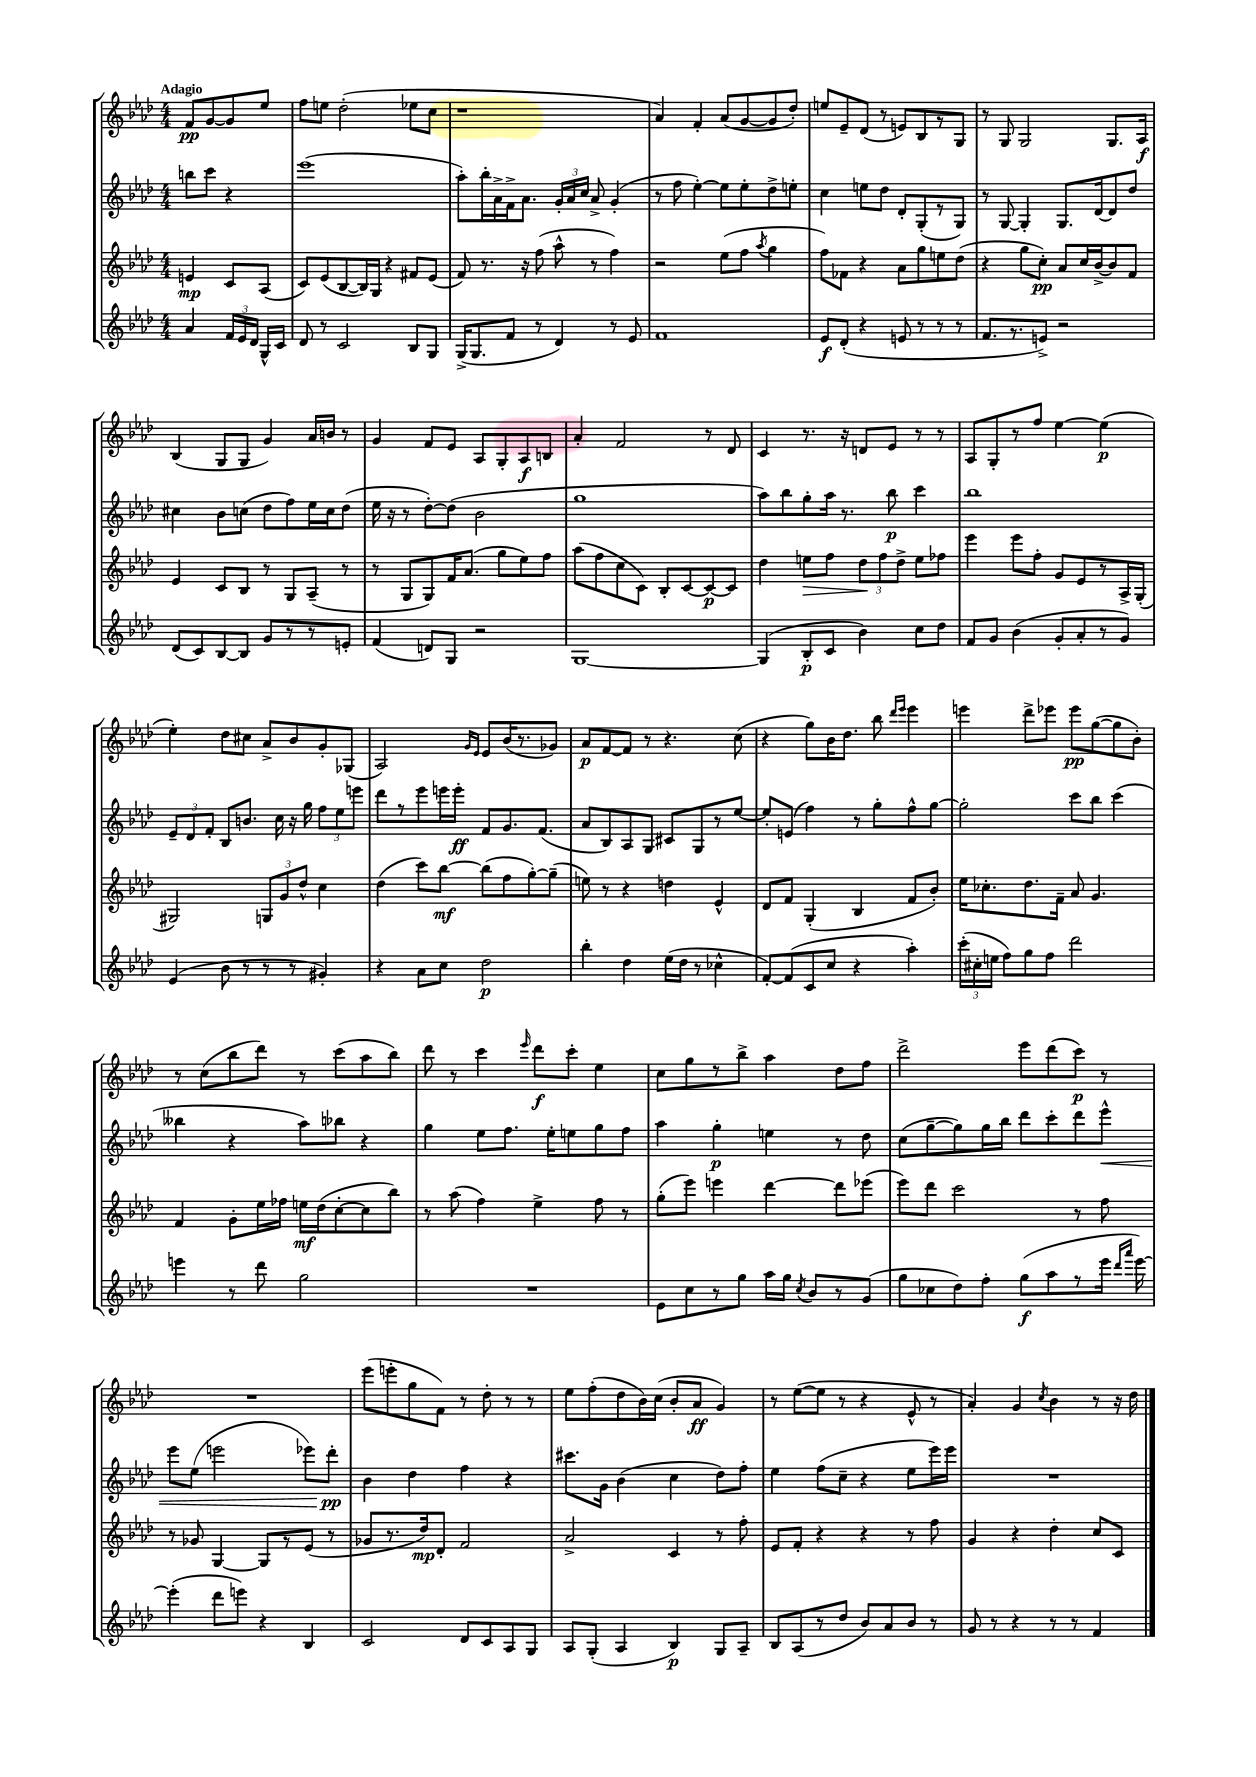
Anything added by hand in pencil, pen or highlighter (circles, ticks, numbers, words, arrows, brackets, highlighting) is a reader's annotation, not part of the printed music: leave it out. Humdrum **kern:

**kern	**kern	**kern	**kern
*staff4	*staff3	*staff2	*staff1
*clefG2	*clefG2	*clefG2	*clefG2
*k[b-e-a-d-]	*k[b-e-a-d-]	*k[b-e-a-d-]	*k[b-e-a-d-]
*M4/4	*M4/4	*M4/4	*M4/4
4a-	4e	8bb	8f
.	.	8ccc	[8g
24f	8c	4r	8g]
24e-	.	.	.
24d-	.	.	.
16G^^	(8A-	.	8ee-
16c	.	.	.
=	=	=	=
8d-	8c)	(1eee-	8ff
8r	(8e-	.	8ee
2c	[8B-	.	(2dd-'
.	16B-])	.	.
.	16G	.	.
.	4r	.	.
8B-	8f#	.	8ee-
8G	(8e-	.	8cc
=	=	=	=
(16G^	8f)	8aa-')	1r
8.G	.	.	.
.	8.r	16bb-'	.
.	.	16a-^	.
8f	.	16f^	.
.	16r	8.a-	.
8r	(8ff	.	.
4d-)	8aa-^^	24g'	.
.	.	24a-	.
.	.	24cc	.
.	8r	8a-^	.
8r	4ff)	(4g'	.
8e-	.	.	.
=	=	=	=
1f	2r	8r	4a-)
.	.	8ff	.
.	.	[4ee-')	4f'
.	(8ee-	8ee-]	(8a-
.	8ff	8ee-'	[8g
.	8qaa-	.	.
.	4gg	8dd-^	8g]
.	.	8ee'	8dd-')
=	=	=	=
8e-	8ff)	4cc	8ee
(8d-'	8f-	.	8e-~
4r	4r	8ee	(8d-
.	.	8dd-	8r
8e	8a-	8d-'	8e)
8r	8gg	(8G'	8B-
8r	8ee	8r	8r
8r	(8dd-	8G)	8G
=	=	=	=
8.f	4r	8r	8r
.	.	[8G	8G
8.r	.	.	.
.	8gg	4G']	2G
8e^)	8cc')	.	.
2r	8a-	8.G	.
.	16cc	.	.
.	[16b-^	[16d-	.
.	8b-]	8d-]	8.G
.	8f	8dd-	.
.	.	.	16A-
=	=	=	=
(8d-	4e-	4cc#	(4B-
8c)	.	.	.
[8B-	8c	8b-	8G
8B-]	8B-	(8cc	8G
8g	8r	8dd-	4g)
8r	8G	8ff)	.
8r	(8A-~	16ee-	16a-
.	.	16cc	16b
8e'	8r	(8dd-	8r
=	=	=	=
(4f	8r	16ee-	4g
.	.	16r	.
.	8G	8r	.
8d)	8G)	[8dd-')	8f
8G	16f	(8dd-]	8e-
.	(8.a-	.	.
2r	.	2b-	8A-
.	8gg	.	8G'
.	8ee-)	.	8A-
.	8ff	.	8B
=	=	=	=
[1G	(8aa-	1gg	4a-'
.	8ff	.	.
.	8cc	.	2f
.	8c)	.	.
.	8B-'	.	.
.	[8c	.	.
.	8c_	.	8r
.	8c]	.	8d-
=	=	=	=
(4G]	4dd-	8aa-)	4c
.	.	8bb-	.
8B-'	8ee	8gg'	8.r
8c	8ff	16aa-	.
.	.	8.r	16r
4b-)	12dd-	.	8d
.	12ff	.	.
.	.	8bb-	8e-
.	12dd-^	.	.
8cc	8ee	4ccc	8r
8dd-	8ff-	.	8r
=	=	=	=
8f	4eee-	1bb-	8A-
8g	.	.	8G'
(4b-	8eee-	.	8r
.	8ff'	.	8ff
8g'	8g	.	[4ee-
8a-'	8e-	.	.
8r	8r	.	(4ee-]
8g)	16A-^	.	.
.	(16G'	.	.
=	=	=	=
(4e-	2G#)	12e-~	4ee-')
.	.	12d-	.
.	.	12f'	.
8b-	.	8B-	8dd-
8r	.	8.b	8cc#
8r	12G	.	8a-^
.	.	16cc	.
.	12g	.	.
8r	.	16r	8b-
.	12dd-^^	.	.
.	.	16gg	.
4g#')	4cc	12ff	8g'
.	.	12ee-	.
.	.	.	(8G-
.	.	12eee	.
=	=	=	=
4r	(4dd-	8ddd-	2A-)
.	.	8r	.
8a-	8ccc)	8eee-	.
8cc	[8bb-	16eee	.
.	.	16eee'	.
.	.	.	16qqg
.	.	.	16qqe-
2dd-	(8bb-]	8f	8e-
.	8ff	8.g	(16b-
.	.	.	8.r
.	[8gg')	.	.
.	.	(8.f	.
.	(8gg~]	.	8g-)
=	=	=	=
4bb-'	8ee)	8a-	8a-
.	8r	8B-)	[8f
4dd-	4r	8A-	8f]
.	.	8G	8r
(16ee-	4dd	8c#	4.r
16dd-	.	.	.
8r	.	8G	.
4cc-^^	4e-^^	8r	.
.	.	[8ee-	(8cc
=	=	=	=
[8f')	8d-	8ee-']	4r
(8f]	8f	(8e	.
8c	(4G'	4ff)	8gg)
8cc	.	.	16b-
.	.	.	8.dd-
4r	4B-	8r	.
.	.	8gg'	8bb-
.	.	.	16qqddd-
.	.	.	16qqeee-
4aa-')	8f	8ff^^	4eee-
.	8b-')	[8gg	.
=	=	=	=
(24ccc'	16ee-	2gg']	4eee
24cc#'	.	.	.
.	8.cc-'	.	.
24ee	.	.	.
8ff)	.	.	.
8gg	8.dd-	.	8ddd-^
8ff	.	.	8eee-
.	16f~	.	.
2ddd-	8a-	8ccc	8eee-
.	4.g	8bb-	([8gg
.	.	(4ccc	8gg]
.	.	.	8b-')
=	=	=	=
4eee	4f	4bb--	8r
.	.	.	(8cc
8r	8g'	4r	8bb-
8ddd-	16ee-	.	8ddd-)
.	16ff-	.	.
2gg	16ee	8aa-)	8r
.	(16dd-	.	.
.	[8cc'	8bb-	(8ccc
.	8cc]	4r	8aa-
.	8bb-)	.	8bb-)
=	=	=	=
1r	8r	4gg	8ddd-
.	(8aa-	.	8r
.	4ff)	8ee-	4ccc
.	.	8.ff	.
.	.	.	16qqeee-
.	4ee-^	.	8ddd-
.	.	16ee-'	.
.	.	8ee	8ccc'
.	8ff	8gg	4ee-
.	8r	8ff	.
=	=	=	=
8e-	(8gg'	4aa-	8cc
8cc	8eee-)	.	8gg
8r	4eee	4gg'	8r
8gg	.	.	8bb-^
16aa-	[4ddd-	4ee	4aa-
16gg	.	.	.
8qcc	.	.	.
8b-	.	.	.
8r	8ddd-]	8r	8dd-
(8g	(8eee-	8dd-	8ff
=	=	=	=
8gg	8eee-)	(8cc	2ddd-^
8cc-	8ddd-	[8gg~	.
8dd-)	2ccc	8gg])	.
8ff'	.	16gg	.
.	.	16bb-	.
(8gg	.	8ddd-	8eee-
8aa-	.	8ccc'	(8ddd-
8r	8r	8ddd-	8ccc)
16eee-	8ff	8eee-^^	8r
16qqddd-	.	.	.
16qqaaa-	.	.	.
[16eee-)	.	.	.
=	=	=	=
(4eee-']	8r	8eee-	1r
.	8g-	(8ee-	.
8ddd-	[4G	2eee	.
8eee)	.	.	.
4r	8G]	.	.
.	8r	.	.
4B-	(8e-	8eee-)	.
.	8r	8ddd-'	.
=	=	=	=
2c	8g-	4b-	(8eee-
.	8.r	.	8eee'
.	.	4dd-	8gg
.	16dd-)	.	.
.	8d-'	.	8f)
8d-	2f	4ff	8r
8c	.	.	8dd-'
8A-	.	4r	8r
8G	.	.	8r
=	=	=	=
8A-	2a-^	8.ccc#	8ee-
(8G'	.	.	(8ff'
.	.	16g	.
4A-	.	(4b-	8dd-
.	.	.	16b-)
.	.	.	(16cc
4B-)	4c	4cc	8b-'
.	.	.	8a-
8G	8r	8dd-)	4g)
8A-~	8ff'	8ff'	.
=	=	=	=
8B-	8e-	4ee-	8r
(8A-	8f'	.	([8ee-
8r	4r	(8ff	8ee-]
8dd-	.	8cc~	8r
8b-)	4r	4r	4r
8a-	.	.	.
8b-	8r	8ee-	8e-^^
8r	8ff	16eee-)	8r
.	.	16eee-	.
=	=	=	=
8g	4g	1r	4a-')
8r	.	.	.
4r	4r	.	4g
.	.	.	8qcc
8r	4dd-'	.	4b-
8r	.	.	.
4f	8cc	.	8r
.	8c	.	16r
.	.	.	16dd-
==	==	==	==
*-	*-	*-	*-
